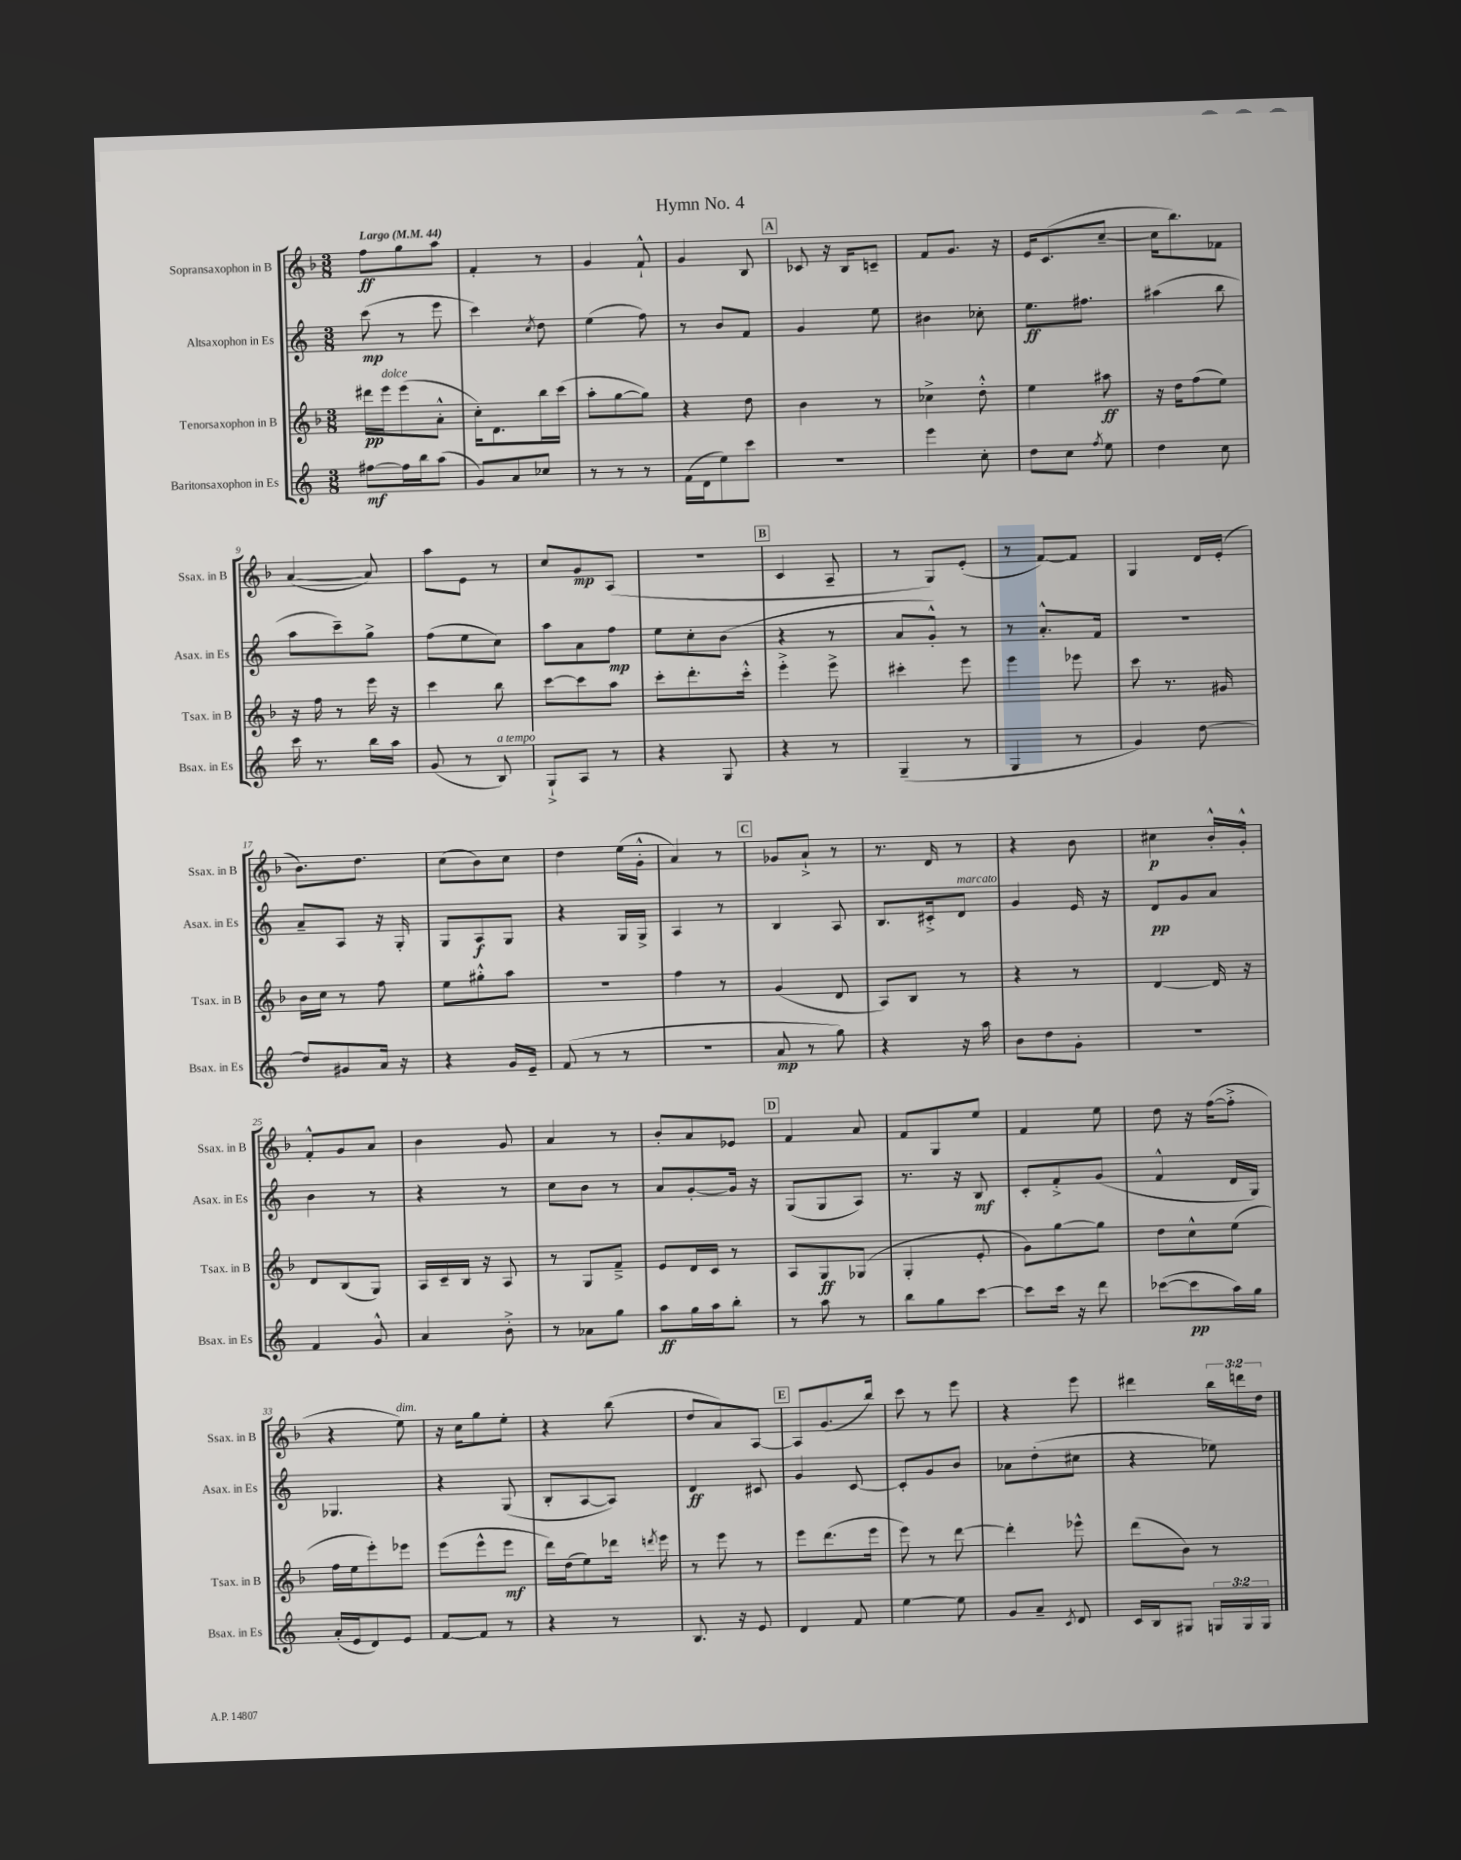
\header { title = "Hymn No. 4" }
<<
\new StaffGroup <<
\new Staff = "s0" \with { instrumentName = "Sopransaxophon in B" shortInstrumentName = "Ssax. in B" } {
    \clef treble \key f \major \numericTimeSignature \time 3/8 \override Staff.TupletNumber.text = #tuplet-number::calc-fraction-text \tempo "Largo" 4 = 44
    \autoBeamOff f''8[\ff g''8 a''8] |
    f'4-. r8 |
    g'4 f'8-!-^ |
    g'4 bes8 |
    \mark \markup { \box "A" } ces'8 r16 bes16[ c'8]-- |
    f'8[ g'8.] r16 |
    e'16[ c'8.( c''8]~-- |
    c''16[ bes''8.) fes'8] |
    a'4~( a'8) |
    a''8[ e'8] r8 |
    c''8[ g'8\mp a8]( |
    r4. |
    \mark \markup { \box "B" } c'4 a8-- |
    r8 g8[) e'8]-.( |
    r8 f'8[~) f'8] |
    g4 d'16[ e'16]-.( |
    bes'8.[) d''8.] |
    c''8[( bes'8) c''8] |
    d''4 e''16[( g'16]-.-^ |
    a'4) r8 |
    \mark \markup { \box "C" } ges'8[ a'8]-!-> r8 |
    r8. d'16 r8 |
    r4 bes'8 |
    cis''4\p bes'16[-.-^ g'16]-.-^ |
    f'8[-.-^ g'8 a'8] |
    bes'4 g'8 |
    a'4 r8 |
    bes'8[-. a'8 ees'8] |
    \mark \markup { \box "D" } f'4 a'8 |
    f'8[ g8 e''8] |
    f'4 e''8 |
    d''8 r16 f''16[~( f''8]-.-> |
    r4 e''8^\markup { \italic "dim." }) |
    r16 c''16[ g''8 e''8]-. |
    r4 bes''8( |
    d''8[ a'8) a8]~ |
    \mark \markup { \box "E" } a8[ g'8.( bes''16]) |
    c'''8 r8 e'''8 |
    r4 e'''8 |
    dis'''4 \tuplet 3/2 { bes''16[ d'''16 d''16] } \bar "|." |
}
\new Staff = "s1" \with { instrumentName = "Altsaxophon in Es" shortInstrumentName = "Asax. in Es" } {
    \clef treble \key c \major \numericTimeSignature \time 3/8
    \autoBeamOff c'''8\mp( r8 e'''8 |
    c'''4) \acciaccatura { c''8 } d''8 |
    e''4( f''8) |
    r8 b'8[ f'8] |
    \mark \markup { \box "A" } g'4 e''8 |
    bis'4 ces''8-. |
    e''8.[\ff fis''8.] |
    ais''4( b''8 |
    a''8[ c'''8--) g''8]-> |
    f''8[( e''8 c''8]) |
    a''8[ a'8 f''8]\mp |
    e''8[ c''8-. b'8]( |
    \mark \markup { \box "B" } r4 r8 |
    a'8[ g'8]-.-^) r8 |
    r8 a'8.[-.-^ f'16] |
    R4. |
    a'8[-- a8] r16 g16-. |
    g8[ a8\f g8] |
    r4 g16[ g16]-> |
    a4 r8 |
    \mark \markup { \box "C" } b4 a8 |
    b8.[ cis'16-.-> d'8]^\markup { \italic "marcato" } |
    g'4 e'16 r16 |
    d'8[\pp g'8 a'8] |
    b'4 r8 |
    r4 r8 |
    c''8[ b'8] r8 |
    a'8[ g'8~-. g'16] r16 |
    \mark \markup { \box "D" } g8[( g8 a8]) |
    r8. r16 b8\mf |
    c'8[-. f'8-.-> g'8]( |
    f'4-^ d'16[ g16]) |
    ges4. |
    r4 g8( |
    b8[-. a8~ a8]) |
    d'4\ff cis'8 |
    \mark \markup { \box "E" } g'4 c'8~ |
    c'8[-. g'8 b'8] |
    aes'8[ d''8-.( cis''8] |
    r4 ees''8) \bar "|." |
}
\new Staff = "s2" \with { instrumentName = "Tenorsaxophon in B" shortInstrumentName = "Tsax. in B" } {
    \clef treble \key f \major \numericTimeSignature \time 3/8
    \autoBeamOff dis'''16[\pp e'''16^\markup { \italic "dolce" } e'''8( a'8]-.-^ |
    c''16[-.) d'8. bes''16 c'''16]( |
    a''8[-. g''8~ g''8]) |
    r4 d''8 |
    \mark \markup { \box "A" } bes'4 r8 |
    ces''4-> d''8-.-^ |
    e''4 ais''8\ff |
    r16 d''16[ f''8( e''8]) |
    r16 f''16 r8 e'''16 r16 |
    c'''4 bes''8 |
    c'''8[~ c'''8 a''8] |
    c'''8[-. d'''8.-. c'''16]-.-^ |
    \mark \markup { \box "B" } e'''4-.-> e'''8-> |
    cis'''4-. e'''8 |
    e'''4 ees'''8 |
    c'''8 r8. gis'16 |
    bes'16[ c''16] r8 f''8 |
    e''8[ gis''8-.-^ a''8] |
    R4. |
    f''4 r8 |
    \mark \markup { \box "C" } g'4( d'8 |
    a8[) bes8] r8 |
    r4 r8 |
    d'4~ d'16 r16 |
    d'8[ bes8( g8]) |
    a16[ c'16-- bes16] r16 a8 |
    r8 g8[ f'8]---> |
    e'8[ d'16 c'16] r8 |
    \mark \markup { \box "D" } a8[ g8\ff ges8]( |
    g4-. e'8-. |
    g'8[) g''8~ g''8] |
    d''8[ c''8-^ e''8]( |
    f''16[ e''16 e'''8-.) ees'''8] |
    e'''8[( e'''8-^ e'''8]\mf |
    d'''16[) d''16( e''8) des'''16] \acciaccatura { d'''8 } e'''16 |
    r8 e'''8 r8 |
    \mark \markup { \box "E" } e'''8[ d'''8.( e'''16] |
    e'''8) r8 d'''8~ |
    d'''4-. ees'''8-^ |
    d'''8[( bes'8]) r8 \bar "|." |
}
\new Staff = "s3" \with { instrumentName = "Baritonsaxophon in Es" shortInstrumentName = "Bsax. in Es" } {
    \clef treble \key c \major \numericTimeSignature \time 3/8 \override Staff.TupletNumber.text = #tuplet-number::calc-fraction-text
    \autoBeamOff fis''8[~\mf fis''16 b''16 a''8]( |
    g'8[) a'8 ces''8] |
    r8 r8 r8 |
    f'16[( d'16 e''8) c'''8] |
    \mark \markup { \box "A" } R4. |
    e'''4 c''8-. |
    d''8[ c''8] \acciaccatura { f''8 } e''8 |
    d''4 c''8 |
    c'''16 r8. b''16[ a''16] |
    g'8( r8 b8^\markup { \italic "a tempo" }) |
    g8[-!-> a8] r8 |
    r4 g8 |
    \mark \markup { \box "B" } r4 r8 |
    g4--( r8 |
    g4 r8 |
    g'4) d''8~ |
    d''8[ gis'8 a'16] r16 |
    r4 g'16[ e'16]-- |
    f'8( r8 r8 |
    R4. |
    \mark \markup { \box "C" } a'8\mp r8 g''8) |
    r4 r16 a''16 |
    b'8[ d''8 g'8]-. |
    R4. |
    f'4 g'8-^ |
    a'4 b'8-.-> |
    r8 aes'8[ g''8] |
    a''8[\ff g''16 a''16 b''8]-. |
    \mark \markup { \box "D" } r8 a''8 r8 |
    b''8[ g''8 c'''8]~ |
    c'''8[ c'''16] r16 d'''8 |
    ces'''8[~( ces'''8\pp a''16) g''16] |
    a'16[-.( e'16 d'8) e'8] |
    f'8[~ f'8] r8 |
    r4 r8 |
    b8. r16 e'8 |
    \mark \markup { \box "E" } d'4 f'8 |
    e''4~ e''8 |
    g'8[ a'8]-- \acciaccatura { c'8 } d'8 |
    c'16[ b16 gis8] \tuplet 3/2 { g16[ g16 g16] } \bar "|." |
}
>>
>>
